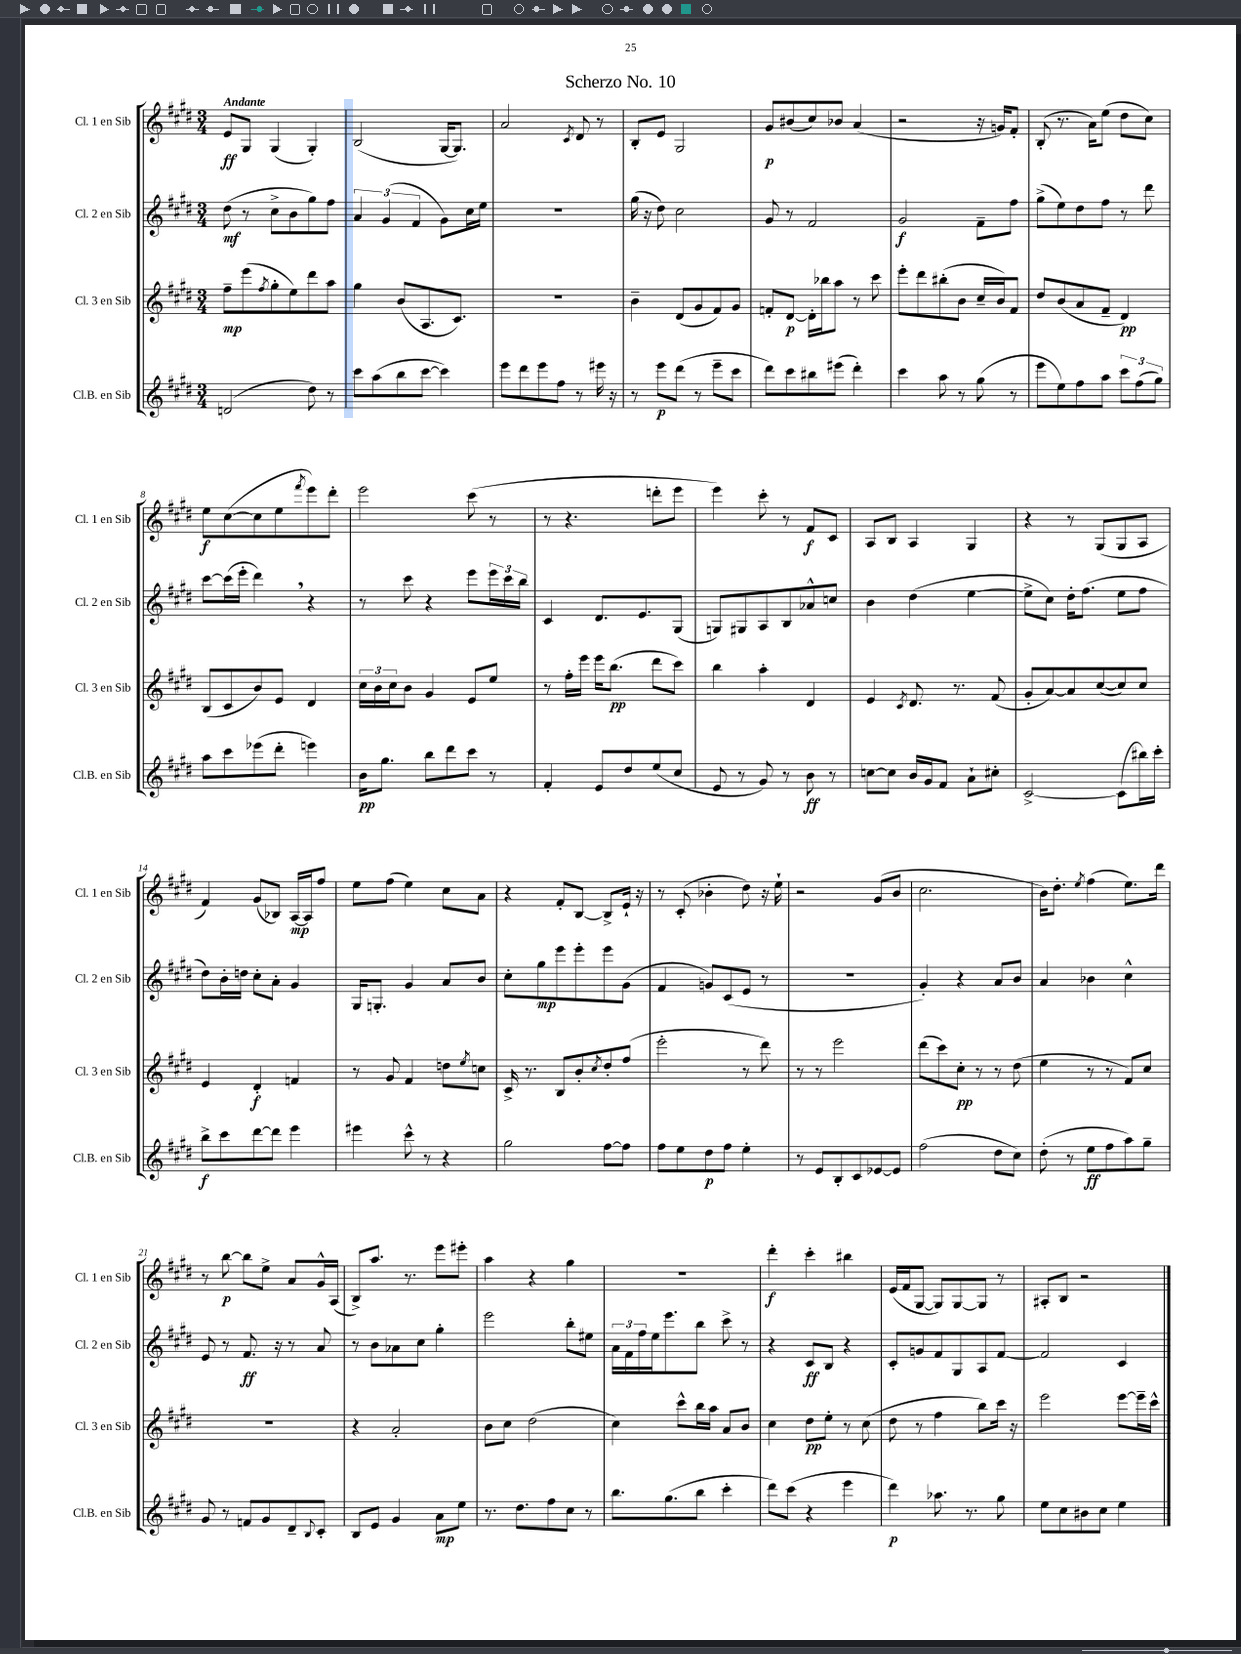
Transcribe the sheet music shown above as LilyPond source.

\header { title = "Scherzo No. 10" }
<<
\new StaffGroup <<
\new Staff = "s0" \with { instrumentName = "Cl. 1 en Sib" shortInstrumentName = "Cl. 1 en Sib" } {
    \clef treble \key e \major \numericTimeSignature \time 3/4 \tempo "Andante"
    e'8\ff gis8 gis4( gis4-.) |
    b2( gis16~ gis8.) |
    a'2 \acciaccatura { cis'8 } dis'8 r8 |
    b8-. e'8 gis2 |
    gis'8\p bis'8( cis''8) bes'8 a'4( |
    r2 r16 g'16) fis'8-. |
    b8-.( r8. a'16) e''8( dis''8 cis''8) |
    e''8\f cis''8~( cis''8 e''8 \acciaccatura { fis'''8 } e'''8) dis'''8-. |
    e'''2 cis'''8( r8 |
    r8 r4. d'''8-. e'''8 |
    e'''4) cis'''8-. r8 fis'8\f cis'8 |
    a8 b8 a4 gis4 |
    r4 r8 gis8( gis8 a8 |
    fis'4) gis'8( bes8) a16~\mp a16 fis''8 |
    e''8 fis''8( e''4) cis''8 a'8 |
    r4 fis'8-. b8~ b8-> e'16-! r16 |
    r8 cis'8-.( bes'4-. dis''8) r16 e''16-! |
    r2 gis'8( b'8 |
    cis''2. |
    b'16) dis''8.-. \acciaccatura { e''8 } fis''4( e''8.) dis'''16 |
    r8 b''8~\p b''8 e''8-> a'8 gis'16-^ a16( |
    b8->) a''8. r8. e'''8 eis'''8-. |
    a''4 r4 gis''4 |
    R2. |
    dis'''4-.\f cis'''4-. bis''4 |
    e'16( fis'16 gis8~ gis8) gis8~ gis8 r8 |
    ais8-. b8 r2 \bar "|." |
}
\new Staff = "s1" \with { instrumentName = "Cl. 2 en Sib" shortInstrumentName = "Cl. 2 en Sib" } {
    \clef treble \key e \major \numericTimeSignature \time 3/4
    dis''8\mf( r8 cis''8-> b'8 gis''8) fis''8 |
    \tuplet 3/2 { a'4 gis'4( fis'4 } gis'8) cis''16 e''16 |
    R2. |
    gis''16( r16 dis''8) cis''2 |
    gis'8 r8 fis'2 |
    gis'2\f fis'8-- fis''8 |
    gis''8->( e''8) dis''8 fis''8 r8 dis'''8 |
    cis'''8~ cis'''16( e'''16-. dis'''4) \breathe r4 |
    r8 cis'''8 r4 e'''8 \tuplet 3/2 { e'''16 cis'''16 b''16 } |
    cis'4 dis'8. e'8. gis8( |
    g8) gis8 a8 b8 aes'8-^ c''8 |
    b'4 dis''4( e''4~ |
    e''8-> cis''8) dis''16-. fis''8.( e''8 fis''8 |
    dis''8) b'16-. d''16 cis''8-. a'8-. gis'4 |
    gis16 g8.-. gis'4 a'8 b'8 |
    cis''8-. gis''8\mp e'''8 e'''8-. e'''8 gis'8( |
    fis'4 g'8) cis'8( e'8 r8 |
    R2. |
    gis'4-.) r4 a'8 b'8 |
    a'4 bes'4 cis''4-^ |
    e'8 r8 fis'8.\ff r16 r8 a'8 |
    r8 b'8 aes'8 cis''8 gis''4-. |
    e'''2 b''8-. eis''8 |
    \tuplet 3/2 { a'16 fis'16 fis''16 } e''16 e'''8. b''8 cis'''8-> r8 |
    r4 cis'8\ff b8 r4 |
    cis'8-. g'8 fis'8 gis8 a8 fis'8~ |
    fis'2 cis'4 \bar "|." |
}
\new Staff = "s2" \with { instrumentName = "Cl. 3 en Sib" shortInstrumentName = "Cl. 3 en Sib" } {
    \clef treble \key e \major \numericTimeSignature \time 3/4
    fis''8--\mp e'''8( \acciaccatura { fis''8 } gis''8-. e''8) dis'''8 a''8 |
    gis''4 b'8( a8. cis'8.) |
    R2. |
    b'4-- dis'8( gis'8 fis'8) gis'8 |
    f'8-. dis'8~\p dis'16-. bes''16 a''8 r8 cis'''8 |
    e'''8-. dis'''8 bis''8-.( b'8 cis''16-- b'16) fis'8 |
    dis''8 b'8( a'8 fis'8-- dis'4\pp) |
    b8( cis'8 b'8) e'8 dis'4 |
    \tuplet 3/2 { cis''16 b'16 cis''16 } b'8 gis'4 e'8 e''8 |
    r8 fis''16-. e'''16 e'''16 b''8.\pp( dis'''8 cis'''8) |
    b''4 a''4-. dis'4 |
    e'4 \acciaccatura { cis'8 } dis'8. r8. fis'8( |
    gis'8-. a'8~) a'8 cis''8~( cis''8) cis''8 |
    e'4 dis'4-.\f f'4 |
    r8 gis'8 fis'4 d''8 \acciaccatura { e''8 } c''8 |
    cis'16-> r8. b8 b'8-. \acciaccatura { cis''8 } dis''8-. fis''8( |
    e'''2-. r8 dis'''8) |
    r8 r8 e'''2 |
    dis'''8( cis'''8) cis''8-.\pp r8 r8 dis''8( |
    e''4 r8 r8 fis'8) cis''8 |
    R2. |
    r4 a'2-. |
    b'8 cis''8 dis''2( |
    cis''4) cis'''8-^ b''16 a''16 a'8 b'8 |
    cis''4 dis''8\pp e''8-. r8 cis''8( |
    dis''8 r8 fis''4 b''8) cis'''16 r16 |
    e'''2 e'''8~ e'''16-- cis'''16-^ \bar "|." |
}
\new Staff = "s3" \with { instrumentName = "Cl.B. en Sib" shortInstrumentName = "Cl.B. en Sib" } {
    \clef treble \key e \major \numericTimeSignature \time 3/4
    d'2( dis''8) r8 |
    cis'''8 a''8( b''8 cis'''8~ cis'''4) |
    e'''8 dis'''8 e'''8 fis''8 r8 eis'''16 r16 |
    r8 e'''8\p dis'''8( r8 e'''8-- cis'''8 |
    dis'''8) cis'''8 bis''8 eis'''8( dis'''4-.) |
    cis'''4 a''8 r8 gis''8( r8 |
    e'''8 e''8) fis''8 a''8 \tuplet 3/2 { cis'''8 fis''8( gis''8) } |
    a''8 cis'''8 ees'''8( dis'''8-. e'''4) |
    b'16\pp gis''8. b''8 dis'''8 cis'''8 r8 |
    fis'4-. e'8 dis''8 e''8( cis''8 |
    e'8 r8 gis'8) r8 b'8\ff r8 |
    c''8~ c''8 b'16 gis'16 fis'8 a'8-! cis''8-. |
    cis'2~-> cis'8( bis''16) cis'''16-. |
    b''8->\f cis'''8 dis'''8~ dis'''8 e'''4 |
    eis'''4 cis'''8-^ r8 r4 |
    gis''2 fis''8~ fis''8 |
    fis''8 e''8 dis''8\p fis''8 e''4-. |
    r8 e'8 b8-. cis'8 ees'8~ ees'8 |
    fis''2( dis''8 cis''8) |
    dis''8-.( r8 e''8\ff fis''8 a''8) gis''8-- |
    gis'8 r8 f'8 gis'8 dis'8-- \appoggiatura { b8 } cis'8-. |
    b8 e'8 gis'4 a'8\mp e''8 |
    r8. dis''8. fis''8 cis''8 r8 |
    b''8. gis''8.( b''8 cis'''4-. |
    dis'''8) cis'''8( r4 e'''4 |
    dis'''4\p) aes''8. r8. gis''8 |
    e''8 cis''8 bis'8 cis''8 e''4 \bar "|." |
}
>>
>>
